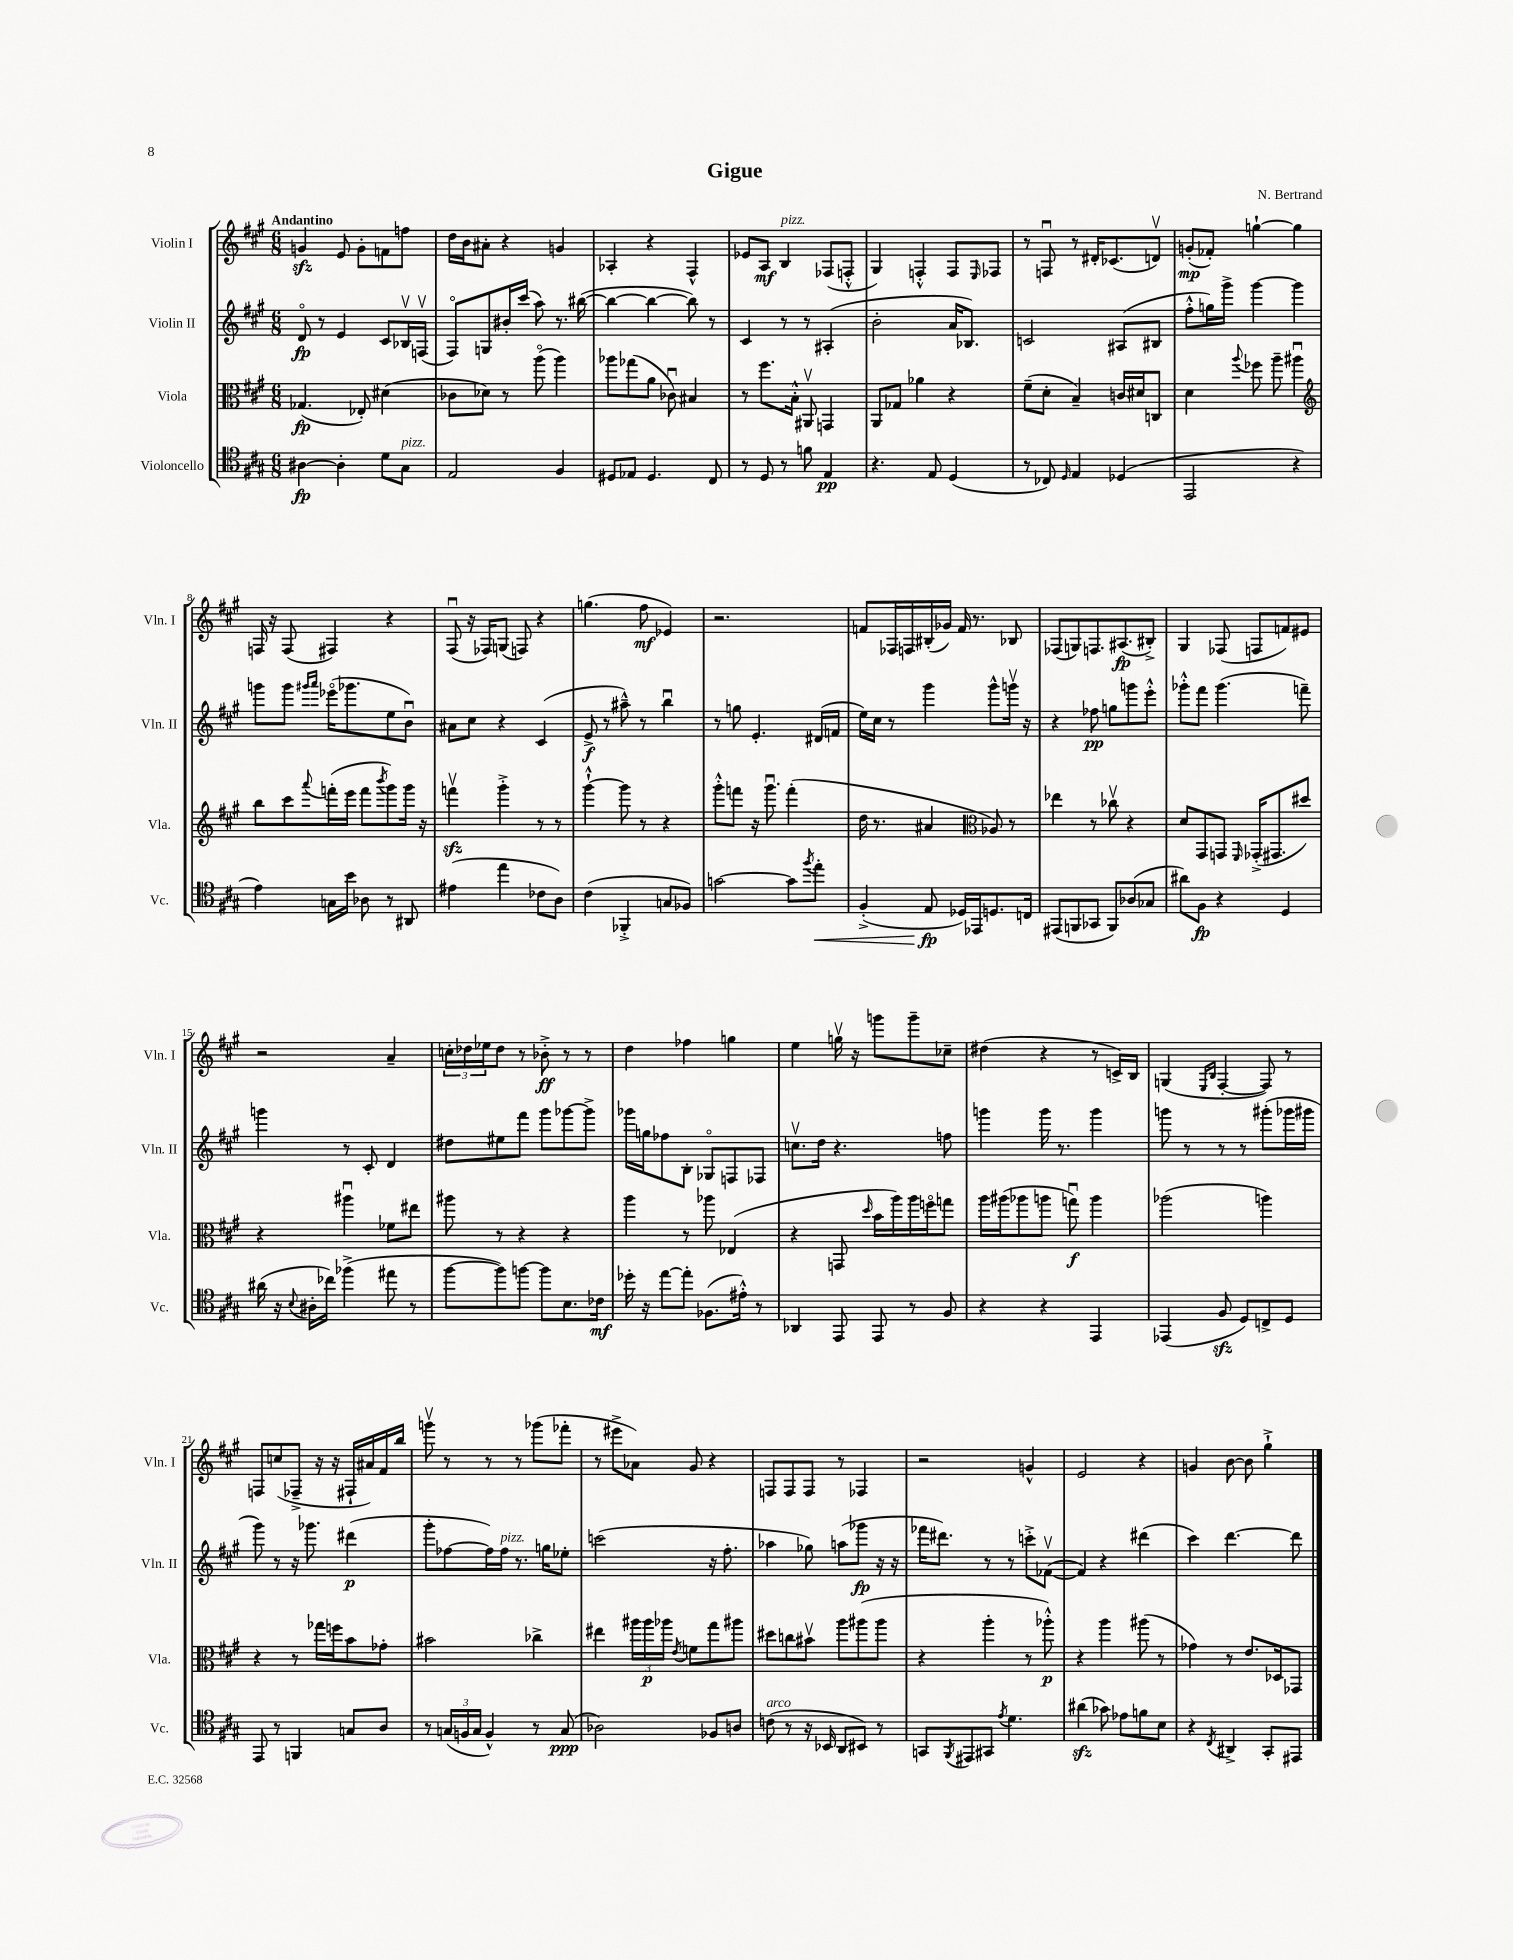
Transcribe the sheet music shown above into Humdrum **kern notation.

**kern	**kern	**kern	**kern
*staff4	*staff3	*staff2	*staff1
*clefC4	*clefC3	*clefG2	*clefG2
*k[f#c#g#]	*k[f#c#g#]	*k[f#c#g#]	*k[f#c#g#]
*M6/8	*M6/8	*M6/8	*M6/8
[4A#	(4.G-	8do	4g
.	.	8r	.
4A#']	.	4e	8e
.	8E-')	.	8g'
8d	(4d#	8c#	8f
8G#	.	16B-v	8ff
.	.	(16Fv	.
=	=	=	=
2E	8c-	8F#o)	16dd
.	.	.	16b
.	8d-)	8G	8a#'
.	8r	16b#'	4r
.	.	(16ccc#	.
.	(8aao	8aa)	.
4F#	4aa)	8.r	4g
.	.	([16bb#	.
=	=	=	=
8D#	8aa-	4bb#_	4A-'
8E-	(8gg-	.	.
4.D#	8a	4bb#_	4r
.	8c-u)	.	.
.	4B#	8bb#])	4F#^^
8C#	.	8r	.
=	=	=	=
8r	8r	4c#	8e-
8D	8.ff#	.	8A
8r	.	8r	4B
.	16B'^^	.	.
8f	8AA#v	8r	.
4E	4GG	(4A#'	(8F-
.	.	.	8F'^^
=	=	=	=
4.r	8AA	2b'	4G#)
.	8G-	.	.
.	4a-	.	4F'^^
8E	.	.	.
(4D	4r	16a	8F
.	.	8.B-)	.
.	.	.	16qqE
.	.	.	8F-
=	=	=	=
8r	(8f#~	2c	8r
8C-)	8d'	.	8Fu
16qqD	.	.	.
4E	4B~)	.	8r
.	.	.	16d#'
.	.	.	(8.c-
(4D-	16c	(8A#	.
.	16d#	.	.
.	8C	8B#	8dv)
=	=	=	=
2EE	4d	8ff#'^^	(8g'
.	.	16gg)	8f-')
.	.	16ggg#^	.
.	8qqaa	.	.
.	8ff-	[4ggg#	[4gg`
.	8aa~	.	.
4r	4aa#u	4ggg#]	4gg]
=	=	=	=
*	*clefG2	*	*
4e)	8bb	8ggg	16F
.	.	.	16r
.	8ccc#	8ggg	(8F
.	.	16qqggg#	.
.	8qqaaa	16qqaaa	.
16G	(16fff'	(16eee-o	4F#)
16b	16eee	8.ggg-	.
8A-	8fff	.	.
.	8qbbb	.	.
8r	8ggg#)	8ee	4r
8AA#	16ggg#	8bu)	.
.	16r	.	.
=	=	=	=
(4e#	4fffv	8a#	(8F#u
.	.	8cc#	16r
.	.	.	16F-)
4ee	4ggg#'^	4r	(8G
.	.	.	8F)
8c-	8r	(4c#	4r
8A)	8r	.	.
=	=	=	=
(4c#	[4ggg#`^^	8e^	(4.gg
.	.	8r	.
4FF-'^	8ggg#]	8aa#~^^)	.
.	8r	8r	8ff#
8G	4r	4bbu	4e-)
8F-)	.	.	.
=	=	=	=
[2g	8ggg#'^^	8r	2.r
.	8fff	8gg	.
.	16r	4.e'	.
.	8.ggg#u	.	.
8g]	(4fff'	.	.
8qff#	.	.	.
8ee'	.	(16d#	.
.	.	16f	.
=	=	=	=
(4F#'^	16dd	16ee)	8f
.	8.r	16cc#	.
.	.	8r	16F-
.	.	.	16F
8E	4a#	4ggg#	(16B#'
.	.	.	16g-)
16D-)	.	.	16f
16EE-	.	.	8.r
*	*clefC3	*	*
8.D	8A-)	8ggg#^^	.
.	8r	16gggv	8B-
16C	.	16r	.
=	=	=	=
(8EE#	4ee-	4r	(8F-
8FF	.	.	8G)
8GG-	8r	8ff-	8.F
8FF)	8cc-v	8gg	.
.	.	.	(8.A#
(8A-	4r	8ggg	.
8G-	.	8eee'^^	8B#'^)
=	=	=	=
8a#)	8d	8ggg-'^^	4G#
8F#	8GG#	8fff#	.
4r	8GG	(4.ggg-	(8F-
.	16qqFF#	.	.
.	(16GG-'^	.	8F
.	8.GG#	.	.
4D	.	.	8f)
.	8dd#)	8fff~)	8e#
=	=	=	=
(16a#	4r	4ggg	2r
16r	.	.	.
8qqB	.	.	.
16A#'	.	.	.
16cc-)	.	.	.
(4ff-^	4aa#u	8r	.
.	.	8c#'	.
8ee#	8f-	4d	4a~
8r	8ee#	.	.
=	=	=	=
[8ff#	8aa#	8dd#	24cc'
.	.	.	24dd-
.	.	.	24ee-
8ff#])	8r	8ee#	8dd-
[8ff	4r	8fff#	8r
8ff]	.	8ggg#	8b-'^
8.B	4r	[8ggg-	8r
.	.	8ggg-^]	8r
16c-	.	.	.
=	=	=	=
16dd-'	4aa	16ggg-	4dd
16r	.	16gg	.
[8ee	.	8ff-	.
8ee']	8r	8B'	4ff-
(8.F-	8aa-	8G-o	.
.	(4E-	8F	4gg
16e#'^^)	.	.	.
8r	.	8F-	.
=	=	=	=
4AA-	4r	8.ccv	4ee
.	.	16dd	.
8EE	8GG	4.r	16ggv
.	.	.	16r
.	16qqdd	.	.
8EE	16b	.	8ggg
.	16aa)	.	.
8r	16aa	.	8ggg~
.	16ffo	.	.
8F#	8gg	8ff	8cc-~
=	=	=	=
4r	16aa	4ggg	(4dd#
.	(16aa#	.	.
.	8aa-	.	.
4r	8aa	16ggg	4r
.	.	8.r	.
.	8ggu)	.	.
4EE	4aa	4ggg	8r
.	.	.	16c^)
.	.	.	16B
=	=	=	=
(4EE-	(2aa-	8ggg	(4G
.	.	8r	.
.	.	.	16qqE
.	.	.	16qqB
8F#	.	8r	[4F#'
8D)	.	8r	.
8C^	4aa)	(8ggg#'	8F#])
8D	.	16ggg-	8r
.	.	16ggg#	.
=	=	=	=
8EE	4r	8ggg#)	8F
8r	.	8r	(8cc
4FF	8r	16r	8F-~^
.	.	8.ggg-	.
.	16gg-	.	16r
.	16ff	.	16r
8G	8b	(4ddd#	16F#`
.	.	.	16a#)
8A	8g-'	.	16f#
.	.	.	16bb
=	=	=	=
8r	2b#	8ggg#'	8gggv
(24G	.	[8ff-	8r
24F	.	.	.
24G	.	.	.
4F^^)	.	16ff-])	8r
.	.	16ff-	.
.	.	8.r	8r
8r	4cc-^	.	(8ggg-
.	.	16gg	.
(8G	.	8ee-'	8fff-'
=	=	=	=
2A-)	4ee#	(2ccc	8r
.	.	.	8eee#^
.	24aa#	.	8a-)
.	24aa#	.	.
.	24aa-	.	.
.	8qe	.	.
.	8f	.	8g#
8F-	8gg#	16r	4r
.	.	8.ff#'	.
8A	8aa#	.	.
=	=	=	=
(8c	8dd#	4aa-	8F
8r	8cc	.	8F
16r	8b#v	8gg-)	8F
16BB-	.	.	.
8AA	8aa	(8aa	8r
8BB#)	(8aa#	8ggg-	4F-
8r	8aa#	16r	.
.	.	16r	.
=	=	=	=
8GG	4r	16fff-	2r
.	.	8.ddd#)	.
8qFF#	.	.	.
8EE#	.	.	.
8GG#	4aa'	8r	.
8qe	.	.	.
4.d	.	8r	.
.	8r	8ccc'^	4g^^
.	8aa-'^^)	([8f-v	.
=	=	=	=
(4a#	4r	4f-])	2e
8g-)	4aa	4r	.
8e-	.	.	.
8f	(8aa#	(4ddd#	4r
8B	8r	.	.
=	=	=	=
4r	4g-)	4ccc#)	4g
8qC#	.	.	.
4AA#^	8r	[4.ddd	[8b
.	8.e	.	8b]
8GG#'	.	.	4gg#`^
.	16D-	.	.
8EE#	8GG-	8ddd]	.
==	==	==	==
*-	*-	*-	*-
